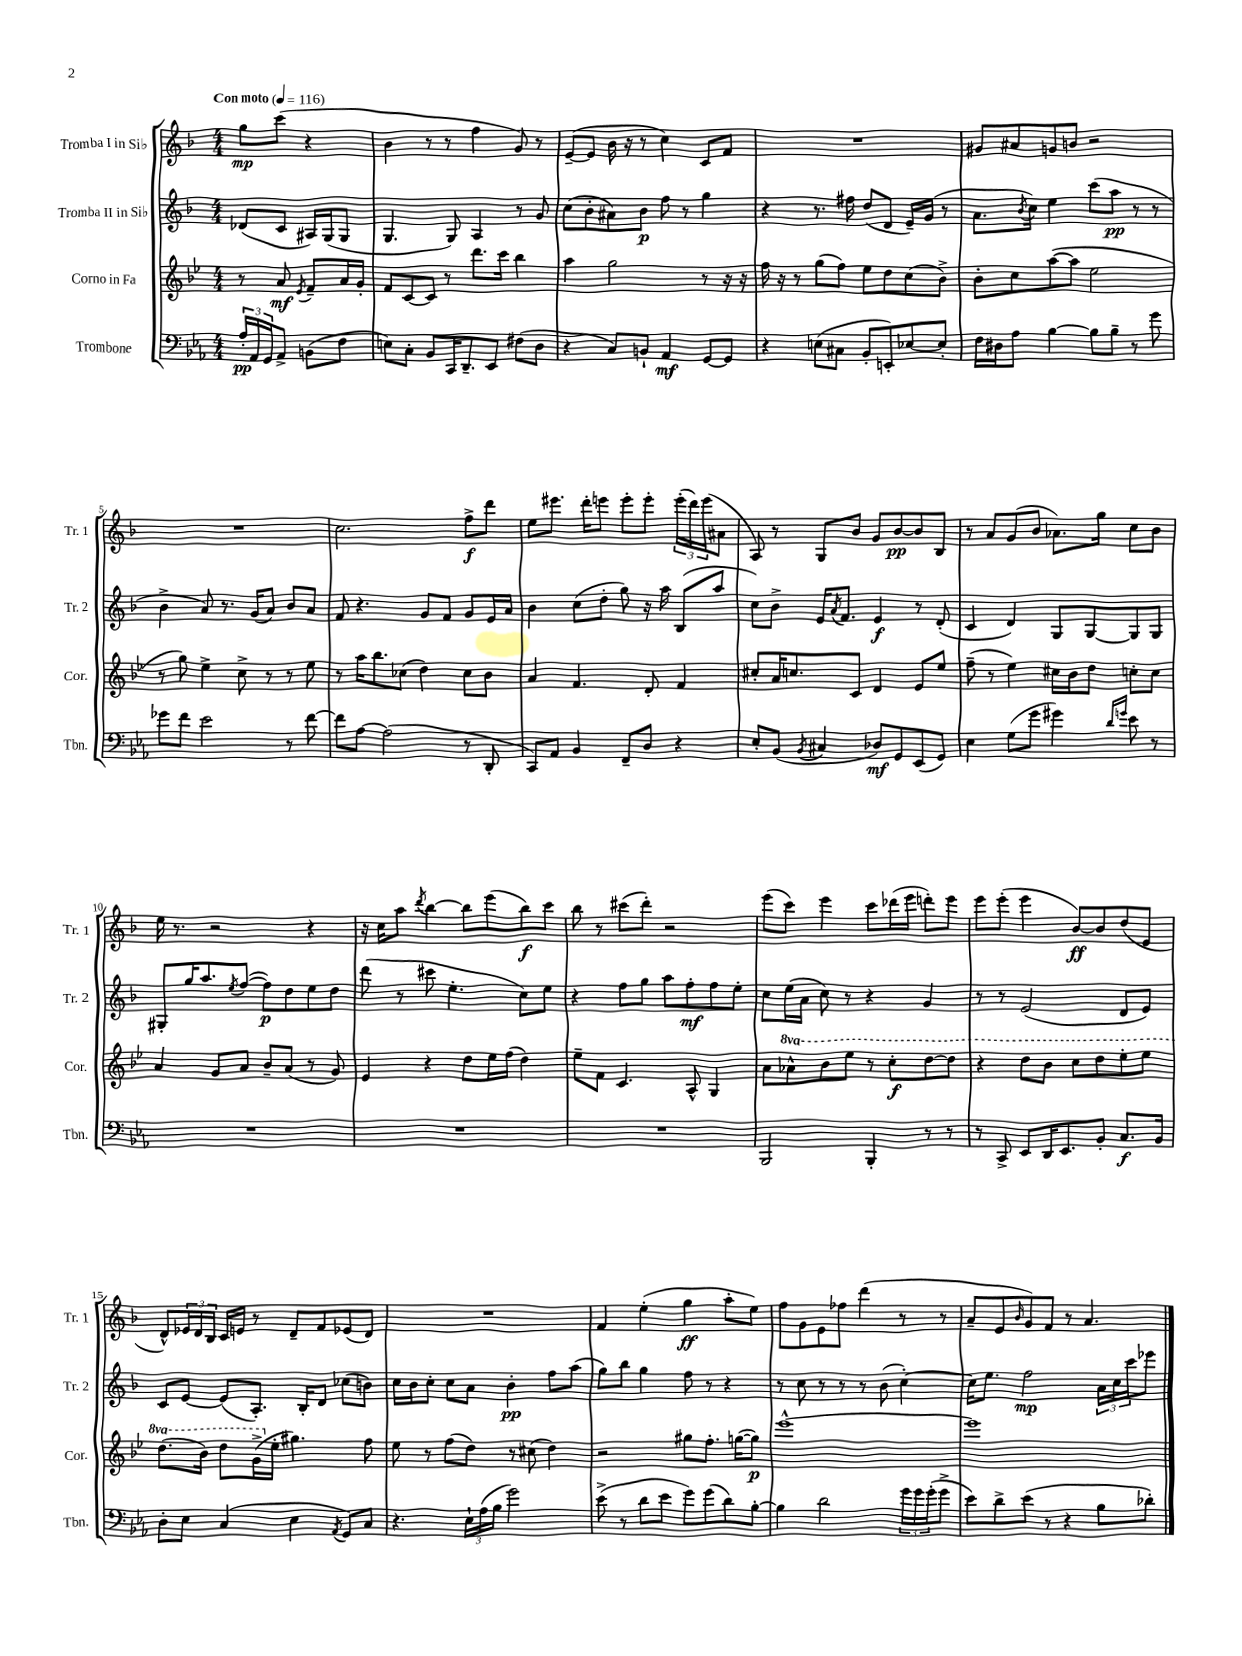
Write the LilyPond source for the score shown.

<<
\new StaffGroup <<
\new Staff = "s0" \with { instrumentName = "Tromba I in Sib" shortInstrumentName = "Tr. 1" } {
    \clef treble \key f \major \numericTimeSignature \time 4/4 \partial 2 \tempo "Con moto" 4 = 116
    g''8\mp c'''8( r4 |
    bes'4 r8 r8 f''4 g'8) r8 |
    e'8~--( e'8 bes'16 r16 r8 c''4) c'8 f'8 |
    R1 |
    gis'8 ais'8 g'8 b'8 r2 |
    R1 |
    c''2. f''8->\f d'''8 |
    e''8 eis'''8. d'''16-. e'''8 e'''8-. e'''8-. \tuplet 3/2 { e'''16-.( d'''16) e'''16( } ais'8 |
    a8) r8 g8 bes'8 g'8 bes'8~\pp bes'8 bes8 |
    r8 a'8 g'8( bes'8 aes'8.) g''16 c''8 bes'8 |
    e''16 r8. r2 r4 |
    r16 c''16 a''8 \acciaccatura { d'''8 } bes''4~ bes''8 e'''8( bes''8\f) c'''8 |
    bes''8 r8 cis'''8( d'''8-.) r2 |
    e'''8( c'''8) e'''4 c'''8 des'''16( e'''16 d'''8-.) e'''8 |
    e'''8 e'''8-.( e'''4 bes'8~\ff) bes'8 d''8( e'8 |
    d'8-^) \tuplet 3/2 { ees'16 d'16 bes16 } c'16 e'16 r8 d'8-- f'8 ees'8( d'8) |
    R1 |
    f'4 e''4-.( g''4\ff a''8-. e''8) |
    f''8 g'8 e'8 fes''8 d'''4( r8 r8 |
    a'8-- e'8 \grace { bes'16 } g'8) f'8 r8 a'4. \bar "|." |
}
\new Staff = "s1" \with { instrumentName = "Tromba II in Sib" shortInstrumentName = "Tr. 2" } {
    \clef treble \key f \major \numericTimeSignature \time 4/4 \partial 2
    des'8( c'8 ais16) g16( g8 |
    g4. g8) a4 r8 g'8 |
    c''8( bes'8-. ais'8) bes'8\p f''8 r8 g''4 |
    r4 r8. fis''16 d''8( d'8 e'16--) g'16( r8 |
    a'8. \acciaccatura { bes'8 } c''16) e''4 c'''8( a''8\pp r8 r8 |
    bes'4-> a'8) r8. g'16( a'8) bes'8 a'8 |
    f'8 r4. g'8 f'8 g'8 e'16 a'16 |
    bes'4 c''8( d''8-. g''8) r16 a''16 bes8( a''8 |
    c''8) bes'8-> e'16 \acciaccatura { a'8 } f'8. e'4\f r8 d'8-.( |
    c'4 d'4) g8 g8~ g8 g8 |
    gis8-. g''16 a''8. \acciaccatura { e''8 } f''8~( f''8\p) d''8 e''8 d''8 |
    d'''8( r8 cis'''8 e''4.-. c''8) e''8 |
    r4 f''8 g''8 a''8 f''8-.\mf f''8 e''8-. |
    c''8 e''16( a'16 c''8) r8 r4 g'4 |
    r8 r8 e'2( d'8 e'8) |
    c'8 e'8~ e'8( a8.-.) bes16-. d'8 ces''8( b'8) |
    c''16 bes'16 c''8-. c''8 a'8 bes'4-.\pp f''8 a''8( |
    g''8) bes''8 g''4 f''8 r8 r4 |
    r8 c''8 r8 r8 r8 bes'8( c''4~-.) |
    c''16 e''8. f''2\mp \tuplet 3/2 { a'16 c''16 c'''16 } ees'''8 \bar "|." |
}
\new Staff = "s2" \with { instrumentName = "Corno in Fa" shortInstrumentName = "Cor." } {
    \clef treble \key bes \major \numericTimeSignature \time 4/4 \set Staff.ottavationMarkups = #ottavation-simple-ordinals \partial 2
    r8 a'8\mf \acciaccatura { ees'8 } f'8-- a'16 g'16-. |
    f'8 c'8~ c'8 r8 d'''8. c'''16 bes''4 |
    a''4 g''2 r8 r16 r16 |
    f''16 r16 r8 g''8( f''8) ees''8 d''8 c''8( bes'8->) |
    bes'8-. c''8 a''8~( a''8 ees''2 |
    r8 g''8) ees''4-> c''8-> r8 r8 ees''8 |
    r8 a''16 bes''8. ces''8( d''4) ces''8 bes'8 |
    a'4 f'4. d'8-. f'4 |
    cis''8-. a'16 c''8. c'8 d'4 ees'8 ees''8 |
    f''8--( r8 ees''4) cis''16 bes'16 d''8 c''8-. c''8 |
    a'4 g'8 a'8 bes'8-- a'8( r8 g'8) |
    ees'4 r4 d''8 ees''16 f''16( d''4) |
    ees''8-- f'8 c'4. a8-^ g4 |
    a'8 \ottava #1 aes''8-^ bes''8 ees'''8 r8 c'''8-.\f d'''8~ d'''8 |
    r4 d'''8 bes''8 c'''8 d'''8 ees'''8-. ees'''8 |
    d'''8.( bes''16) d'''8 g''16->( \ottava #0 ees''16-. gis''4.) f''8 |
    ees''8 r8 f''8( d''8) r8 cis''8( d''4) |
    r2 gis''8 f''8.-. g''16~( g''8\p) |
    ees'''1~-^ |
    ees'''1 \bar "|." |
}
\new Staff = "s3" \with { instrumentName = "Trombone" shortInstrumentName = "Tbn." } {
    \clef bass \key ees \major \numericTimeSignature \time 4/4 \partial 2
    \tuplet 3/2 { aes16-.\pp aes,16 g,16 } aes,8-> b,8( f8 |
    e8) c8-. bes,8 c,16 d,8.-- ees,8 fis8( d8 |
    r4 c8) b,8-! aes,4\mf g,8~ g,8 |
    r4 e8( cis8 bes,8-. e,8-.) ees8~ ees8-. |
    f16 dis16 aes8 bes4~ bes8 bes8-- r8 g'8 |
    ges'8 f'8 ees'2 r8 f'8~ |
    f'8 aes8~ aes2( r8 d,8-. |
    c,8) aes,8 bes,4 f,8-- d8 r4 |
    ees8-. bes,8( \acciaccatura { bes,8 } cis4 des8\mf) g,8 ees,8( g,8) |
    ees4 g8( g'8 gis'4) \grace { d'16 g'16 } ees'8 r8 |
    R1 |
    R1 |
    R1 |
    bes,,2 bes,,4-. r8 r8 |
    r8 c,8-> ees,8 d,16 ees,8. bes,8-. c8.\f bes,16 |
    d8-. ees8 c4( ees4 \acciaccatura { aes,8 } g,8) c8 |
    r4. \tuplet 3/2 { ees16-! aes16( bes16 } g'2) |
    ees'8->( r8 d'8 ees'8 g'8) g'8( d'8) bes8~-. |
    bes4 d'2 \tuplet 3/2 { g'16 g'16 g'16-.( } g'8-> |
    ees'8) d'8-> ees'8( r8 r4 bes8 des'8-.) \bar "|." |
}
>>
>>
